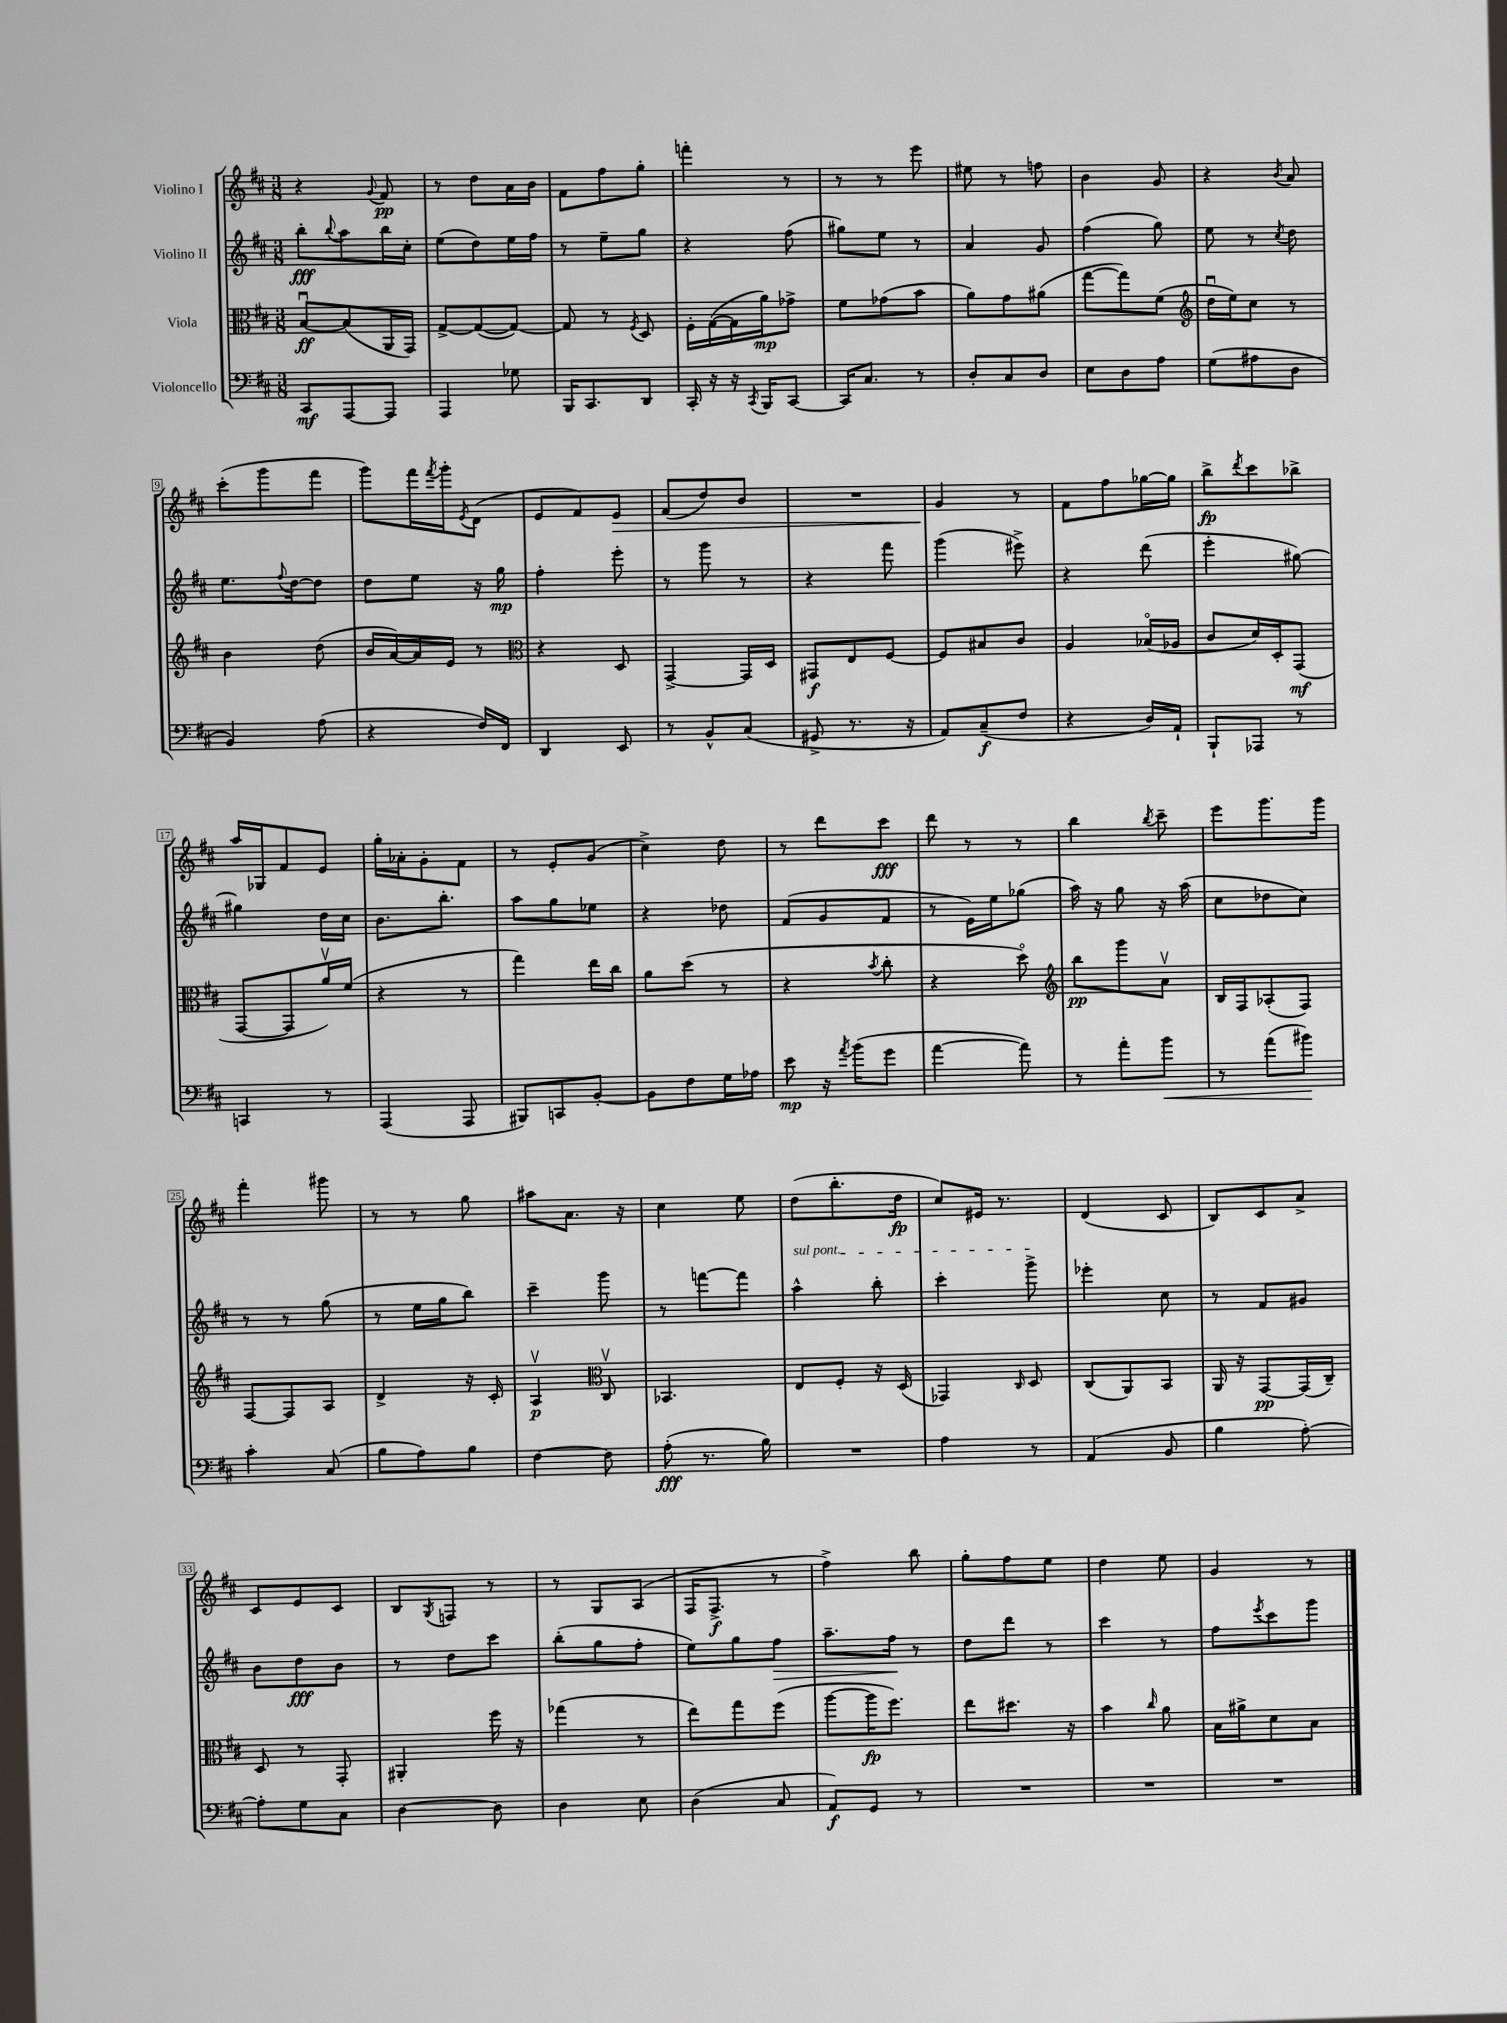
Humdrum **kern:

**kern	**kern	**kern	**kern
*staff4	*staff3	*staff2	*staff1
*clefF4	*clefC3	*clefG2	*clefG2
*k[f#c#]	*k[f#c#]	*k[f#c#]	*k[f#c#]
*M3/8	*M3/8	*M3/8	*M3/8
8CC#/L	[8Bu/L	8bb'\L	4r
.	.	8qqbb/	.
[8AAA/	(8B/]	8aa\	.
.	.	.	8qqg/
8AAA/]J	16AA/L	16bb\L	8f#/
.	16GG/JJ)	16cc#'\JJ	.
=	=	=	=
4AAA/	[8G^/L	(8ee\L	8r
.	(8G/_	8dd\)	8dd\L
8G-\	8G/_J)	16ee\L	16a\L
.	.	16ff#\JJ	16b\JJ
=	=	=	=
16BBB/LK	8G/]	8r	8f#\L
8.CC#/	.	.	.
.	8r	8ee~\L	8ff#\
.	8qF#/	.	.
8DD/J	8D/	8gg\J	8gg'\J
=	=	=	=
16CC#'/	16F#'\LL	4r	4fff'\
16r	([16G\	.	.
16r	16G\]	.	.
8qCC#/	.	.	.
16BBB/LK	16a\J)	.	.
[8CC#/J	8g-^\J	(8ff#\	8r
=	=	=	=
16CC#/]LK	8f#\L	8gg#\L)	8r
8.C#/J	.	.	.
.	(8g-\	8ee\J	8r
8r	8b\J	8r	8eee\
=	=	=	=
8D'/L	8a\L)	4a/	8ee#\
8C#/	8g\	.	8r
8D/J	(8a#\J	8g/	8ff\
=	=	=	=
8E\L	[8gg\L	(4ff#\	4b\
8D\	8gg\])	.	.
8A\J	(8f#\J	8gg\)	8g/
=	=	=	=
*	*clefG2	*	*
(8G\L	16ddu\LL	8ee\	4r
.	16ee\J)	.	.
8A#\	8cc#\J	8r	.
.	.	8qcc#/	8qb/
8D\J	8r	8dd\	8a/
=	=	=	=
4BB/)	4b\	8.ee\L	(8ccc#'\L
.	.	.	8ggg\
.	.	8qqff#/	.
.	.	[16dd\k	.
(8A\	(8dd\	8dd\]J	8fff#\J
=	=	=	=
4r	16b/LL	8dd\L	8ggg\L)
.	[16a/)	.	.
.	16a/]	8ee\J	16fff#\L
.	.	.	8qfff#/
.	16e/JJ	.	16ggg'\J
.	.	.	8qe/
16F#/LL)	8r	16r	(8d\J
16FF#/JJ	.	16gg\	.
=	=	=	=
*	*clefC3	*	*
4DD/	4r	4ff#'\	8e/L
.	.	.	8f#/)
8EE/	8D/	8eee'\	8e/J
=	=	=	=
8r	[4GG^/	8r	(8f#/L
8BB^^/L	.	8ggg\	8dd/)
(8C#/J	16GG/]LL	8r	8b/J
.	16D/JJ	.	.
=	=	=	=
8GG#^/	8GG#/L	4r	4.r
8.r	8E/	.	.
.	[8F#/J	8fff#\	.
16r	.	.	.
=	=	=	=
8AA/L)	8F#/]L	(4ggg\	4g/
(8C#~/	8B#/	.	.
8F#/J	8c#/J	8eee#^\)	8r
=	=	=	=
4r	4A/	4r	8f#\L
.	.	.	8ff#\
16D/LL)	(16B-o/LL	(8ddd\	[16gg-\L
16AA`/JJ	16A-/JJ	.	16gg-\]JJ
=	=	=	=
8BBB`/L	8c#/L	4eee'\	8bb^\L
.	.	.	8qddd/
8AAA-/J	16d/L)	.	8ccc#\
.	16D'/J	.	.
8r	(8GG/J	[8gg#\)	8bb-^\J
=	=	=	=
4CC/	[8GG/L	4gg#\]	16aa/LL
.	.	.	16G-/J
.	8GG/]	.	8f#/
8r	16av/L)	16dd\LL	8e/J
.	(16f#/JJ	16cc#\JJ	.
=	=	=	=
(4AAA/	4r	8.b\L	16gg'\LL
.	.	.	16a-'\J
.	.	.	8g'\
.	.	8.bb'\J	.
8AAA/	8r	.	8f#\J
=	=	=	=
8BBB#/L)	4gg\)	8aa\L	8r
8CC/	.	8gg\	8e'/L
[8BB'/J	16ee\LL	8ee-\J	(8g/J
.	16cc#\JJ	.	.
=	=	=	=
8BB\]L	8a\L	4r	4cc#^\)
8F#\	(8dd\J	.	.
16G\L	8r	8dd-\	8dd\
16A-\JJ	.	.	.
=	=	=	=
8e\	4r	(8f#/L	8r
16r	.	8g/	8ddd\L
8qa/	.	.	.
(16b\LK	.	.	.
.	8qb/	.	.
8g\J	8cc#'\	8f#/J	8ccc#\J
=	=	=	=
[4a\	4r	8r	8ddd\
.	.	16e\LL)	8r
.	.	16ee\J	.
8a\])	8ddo\)	(8gg-\J	8r
=	=	=	=
*	*clefG2	*	*
8r	8bb\L	16aa\)	4bb\
.	.	16r	.
8a'\L	8ggg\	8gg\	.
.	.	.	8qbb/
8b\J	8av\J	16r	8ccc#~\
.	.	(16aa\	.
=	=	=	=
8r	16B/LL	8cc#\L	8eee\L
.	16F#/J	.	.
(8a\L	(8A-'/	8dd-\	8.ggg\
8b#\J)	8F#/J)	8cc#\J)	.
.	.	.	16ggg\Jk
=	=	=	=
4c#'\	[8F#/L	8r	4fff#'\
.	8F#/]	8r	.
(8C#/	8A/J	(8gg\	8ggg#\
=	=	=	=
8B\L	4d^/	8r	8r
8A\)	.	16ee\LL	8r
.	.	16gg\J	.
8B\J	16r	8bb\J)	8gg\
.	16c#'/	.	.
=	=	=	=
[4F#\	4Av/	4ccc#~\	8aa#\L
.	.	.	8.a\J
*	*clefC3	*	*
8F#\]	8C#v/	8ggg\	.
.	.	.	16r
=	=	=	=
(8A'\	4.BB-/	8r	4cc#\
8.r	.	[8fff\L	.
.	.	8fff\]J	8ee\
16B\)	.	.	.
=	=	=	=
4.r	8E/L	4aa^^\	(8dd\L
.	8F#'/J	.	8.bb'\
.	16r	8bb'\	.
.	(16D/	.	16dd\Jk
=	=	=	=
4A\	4GG-/)	4ccc#'\	8cc#/L)
.	.	.	16e#/Jk
.	.	.	8.r
.	16qqC#/	.	.
8r	8D/	8ggg^\	.
=	=	=	=
(4AA/	(8C#/L	4eee-'\	(4d/
.	8AA/)	.	.
8BB/	8BB/J	8cc#\	8c#/
=	=	=	=
4B\	16AA/	8r	8B/L)
.	16r	.	.
.	[8GG/L	8f#/L	8c#/
[8A'\)	(16GG/]L	8g#/J	8a^/J
.	16C#~/JJ)	.	.
=	=	=	=
8A'\]L	8D/	8b\L	8c#/L
8G\	8r	8dd\	8e/
8C#\J	8GG'/	8b\J	8c#/J
=	=	=	=
[4D\	4AA#'/	8r	8B/L
.	.	.	8qG/
.	.	8dd\L	8F/J
8D\]	16ff#\	8ccc#\J	8r
.	16r	.	.
=	=	=	=
4D\	(4gg-\	(8bb'\L	8r
.	.	8gg\	8G/L
8E\	8r	8ff#'\J	(8A/J
=	=	=	=
(4D\	8ee\L)	8ee\L)	16F#/LK
.	.	.	8.F#^/J
.	8gg\	8gg\	.
8C#/	(8ff#\J	8ff#\J	8r
=	=	=	=
8AA/L)	[8aa\L	8.aa~\L	4ff#^\)
8GG/J	16aa\]K	.	.
.	8.ff#\J)	16ff#\Jk	.
8r	.	8r	8bb\
=	=	=	=
4.r	8ee\L	8dd\L	8gg'\L
.	8.dd#\J	8ddd\J	8ff#\
.	.	8r	8ee\J
.	16r	.	.
=	=	=	=
4.r	4b\	4ccc#\	4dd\
.	16qqcc#/	.	.
.	8a\	8r	8ee\
=	=	=	=
4.r	16B\LL	8ff#\L	4g/
.	16a#^\J	.	.
.	.	8qeee/	.
.	8d\	8ccc#\	.
.	8B\J	8ggg\J	8r
==	==	==	==
*-	*-	*-	*-
